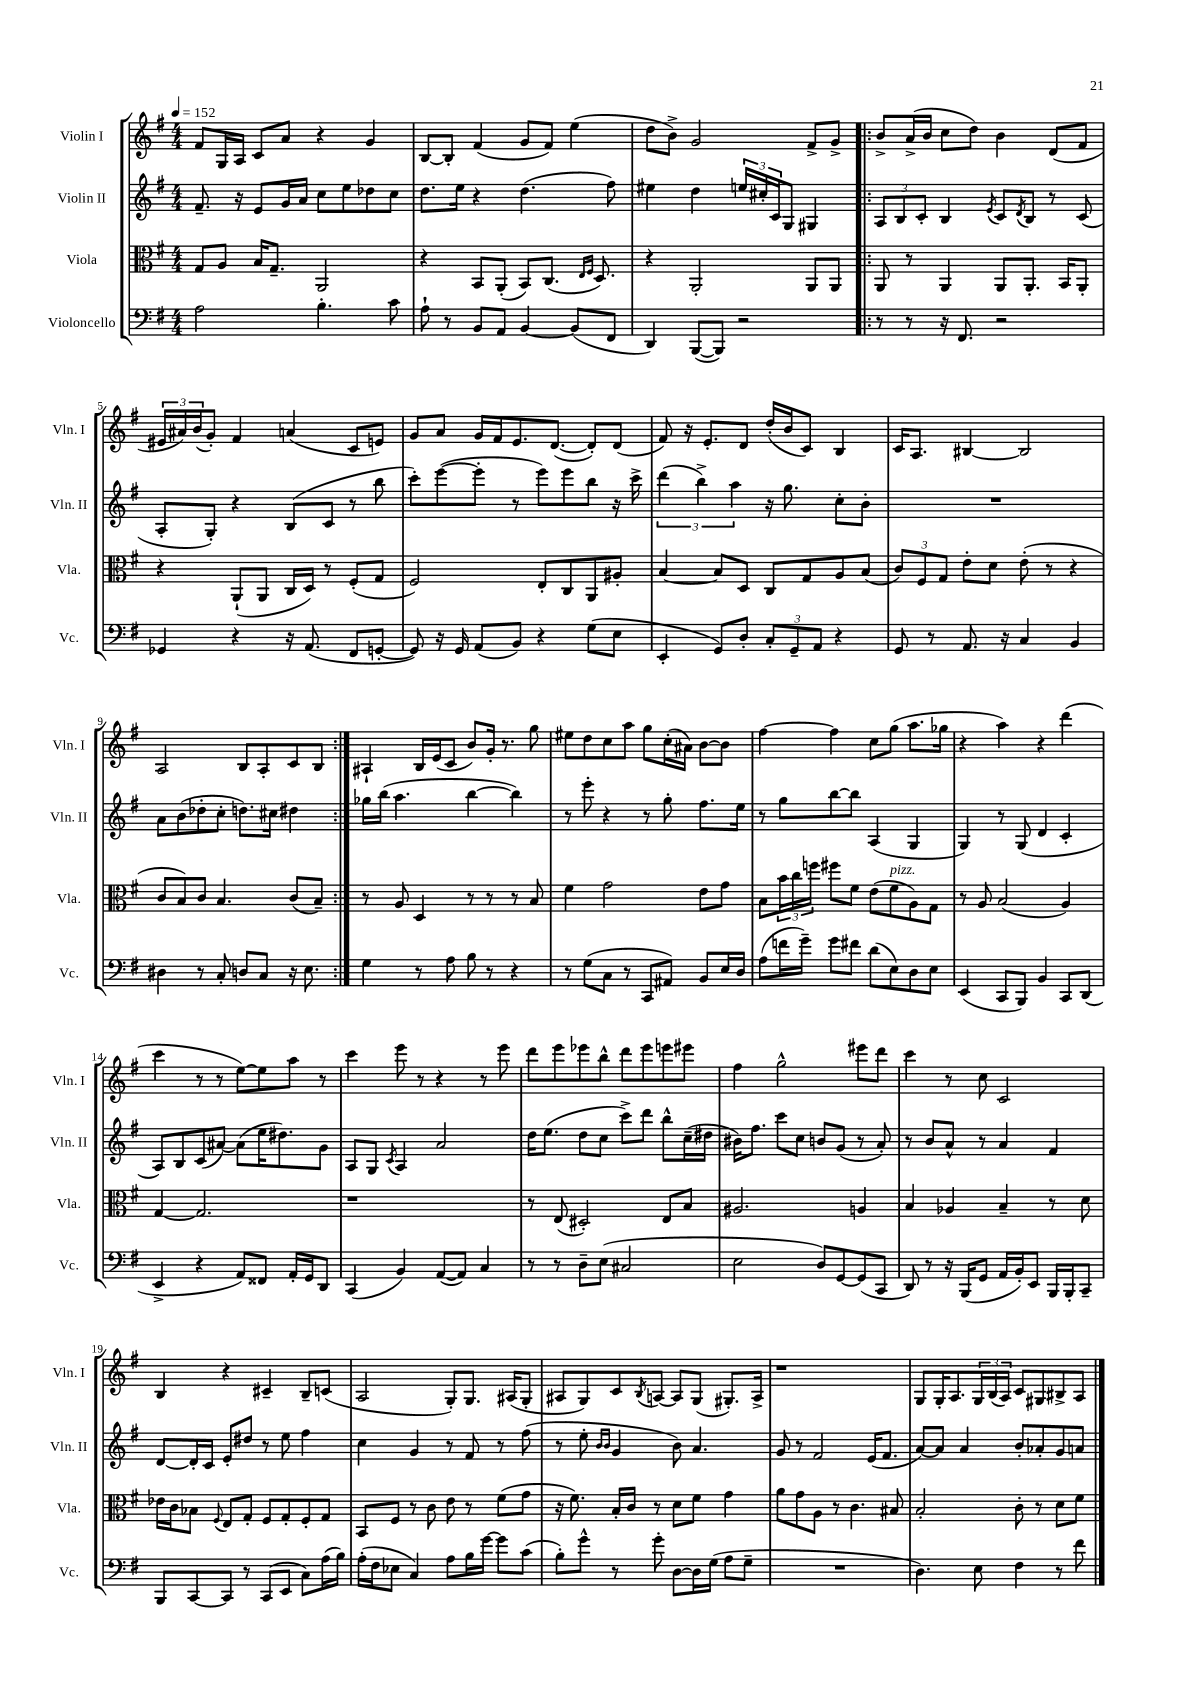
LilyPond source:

<<
\new StaffGroup <<
\new Staff = "s0" \with { instrumentName = "Violin I" shortInstrumentName = "Vln. I" } {
    \clef treble \key g \major \numericTimeSignature \time 4/4 \tempo 4 = 152
    fis'8 g16 a16 c'8 a'8 r4 g'4 |
    b8~ b8-. fis'4( g'8 fis'8) e''4( |
    d''8 b'8->) g'2 fis'8-> g'8-> |
    \repeat volta 2 { b'8-> a'16->( b'16 c''8 d''8) b'4 d'8( fis'8 |
    \tuplet 3/2 { eis'16 ais'16) b'16( } g'8-.) fis'4 a'4( c'8 e'8) |
    g'8 a'8 g'16 fis'16 e'8. d'8.~( d'8-.) d'8( |
    fis'8) r16 e'8.-. d'8 d''16-.( b'16 c'8) b4 |
    c'16 a8. bis4~ bis2 |
    a2 b8 a8-. c'8 b8 | }
    ais4-! b16 e'16( c'8 b'8) g'16-. r8. g''8 |
    eis''8 d''8 c''8 a''8 g''8 c''16-.( ais'16) b'8~ b'8 |
    fis''4~ fis''4 c''8 g''8( a''8. ges''16 |
    r4 a''4) r4 d'''4( |
    c'''4 r8 r8 e''8~) e''8 a''8 r8 |
    c'''4 e'''8 r8 r4 r8 e'''8 |
    d'''8 e'''8 ees'''8 b''8-^ d'''8 ees'''8 e'''8 eis'''8 |
    fis''4 g''2-^ eis'''8 d'''8 |
    c'''4 r8 c''8 c'2 |
    b4 r4 cis'4-- b8-- c'8( |
    a2 g8-.) g8. ais16( g8-. |
    ais8 g8) c'8 \acciaccatura { b8 } a8~ a8 g8( gis8.-.) a16-> |
    r1 |
    g8 g16-. a8. \tuplet 3/2 { g16 b16( a16) } c'8 gis8 bis8-> a8 \bar "|." |
}
\new Staff = "s1" \with { instrumentName = "Violin II" shortInstrumentName = "Vln. II" } {
    \clef treble \key g \major \numericTimeSignature \time 4/4
    fis'8.-- r16 e'8 g'16 a'16 c''8 e''8 des''8 c''8 |
    d''8. e''16 r4 d''4.( fis''8) |
    eis''4 d''4 \tuplet 3/2 { e''16 cis''16-. c'16 } g8 gis4 |
    \repeat volta 2 { \tuplet 3/2 { a8 b8 c'8-. } b4 \acciaccatura { e'8 } c'8 \acciaccatura { d'8 } b8 r8 c'8( |
    a8-. g8-.) r4 b8( c'8 r8 b''8 |
    c'''8-.) e'''8~( e'''8-. r8 e'''8) e'''8 b''8 r16 c'''16-> |
    \tuplet 3/2 { d'''4( b''4->) a''4 } r16 g''8. c''8-. b'8-. |
    R1 |
    a'8 b'8( des''8-. c''8-. d''8.) cis''16 dis''4 | }
    ges''16 b''16( a''4. b''4~ b''4) |
    r8 e'''8-. r4 r8 g''8-. fis''8. e''16 |
    r8 g''8 b''8~ b''8 a4( g4 |
    g4) r8 g8( d'4 c'4-. |
    a8) b8 c'8( ais'8~) ais'8( e''16 dis''8.) g'8 |
    a8 g8 \acciaccatura { c'8 } a4 a'2 |
    d''16 e''8.( d''8 c''8 c'''8->) d'''8 b''8-^ c''16--( dis''16 |
    bis'16) fis''8. c'''8 c''8 b'8 g'8( r8 a'8-.) |
    r8 b'8 a'8-^ r8 a'4 fis'4 |
    d'8~ d'16-. c'16 e'8-. dis''8 r8 e''8 fis''4 |
    c''4 g'4 r8 fis'8 r8 fis''8( |
    r8 e''8-. \grace { b'16 b'16 } g'4 b'8) a'4. |
    g'8 r8 fis'2 e'16( fis'8. |
    a'8~) a'8 a'4 b'8-. aes'8-. g'8 a'8 \bar "|." |
}
\new Staff = "s2" \with { instrumentName = "Viola" shortInstrumentName = "Vla." } {
    \clef alto \key g \major \numericTimeSignature \time 4/4
    g8 a8 b16 g8.-- a,2 |
    r4 b,8 a,8-.( b,8) c8.( \grace { e16 fis16 } d8.) |
    r4 a,2-. a,8 a,8 |
    \repeat volta 2 { a,8 r8 a,4 a,8 a,8.-. b,16 a,8-. |
    r4 a,8-!( a,8 c16 d16) r8 fis8-.( g8 |
    fis2) e8-. c8 a,8 ais8-. |
    b4~ b8 d8 c8 g8 a8 b8( |
    \tuplet 3/2 { c'8) fis8 g8 } e'8-. d'8 e'8-.( r8 r4 |
    c'8 b8) c'8 b4. c'8( b8--) | }
    r8 a8 d4 r8 r8 r8 b8 |
    fis'4 g'2 e'8 g'8 |
    b8 \tuplet 3/2 { b'16 c''16 f''16 } fis''8 fis'8 e'8( fis'8^\markup { \italic "pizz." } a8) g8 |
    r8 a8 b2( a4) |
    g4~ g2. |
    r1 |
    r8 e8( dis2-.) e8 b8 |
    ais2. a4 |
    b4 aes4 b4-- r8 d'8 |
    ees'16 c'16 bes8 \appoggiatura { fis8 } e8 g8-. fis8 g8-. fis8-. g8 |
    b,8 fis8 r8 c'8 e'8 r8 fis'8( g'8 |
    r16 fis'8.) b16-. c'16 r8 d'8 fis'8 g'4 |
    a'8 g'8 a8 r8 c'4. bis8 |
    b2-. c'8-. r8 d'8 fis'8 \bar "|." |
}
\new Staff = "s3" \with { instrumentName = "Violoncello" shortInstrumentName = "Vc." } {
    \clef bass \key g \major \numericTimeSignature \time 4/4
    a2 b4.-. c'8 |
    a8-! r8 b,8 a,8 b,4~ b,8( fis,8 |
    d,4) b,,8~( b,,8) r2 |
    \repeat volta 2 { r8 r8 r16 fis,8. r2 |
    ges,4 r4 r16 a,8.( fis,8 g,8~-. |
    g,8) r16 g,16 a,8( b,8) r4 g8( e8 |
    e,4-. g,8) d8-. \tuplet 3/2 { c8-. g,8-- a,8 } r4 |
    g,8 r8 a,8. r16 c4 b,4 |
    dis4 r8 c8-. d8 c8 r16 e8. | }
    g4 r8 a8 b8 r8 r4 |
    r8 g8( c8 r8 c,8 ais,8) b,8 e16 d16 |
    a8( f'16 g'16--) g'8 fis'8 d'8( e8) d8 e8 |
    e,4( c,8 b,,8) b,4 c,8 d,8( |
    e,4-> r4 a,8) fisis,8 a,16-. g,16 d,8 |
    c,4( b,4) a,8~( a,8) c4 |
    r8 r8 d8-- e8( cis2 |
    e2 d8) g,8~ g,8( c,8 |
    d,8) r8 r16 b,,16( g,8 a,16 b,16-.) e,8 b,,16 b,,16-. c,8-- |
    b,,8 c,8~ c,8 r8 c,8( e,8 c8) a16( b16) |
    a16-.( fis16 ees8 c4) a8 b16 g'16~ g'8 c'8( |
    b8-.) g'8-^ r8 g'8-. d8~ d16 g16( a8 g8-- |
    R1 |
    d4.) e8 fis4 r8 fis'8 \bar "|." |
}
>>
>>
